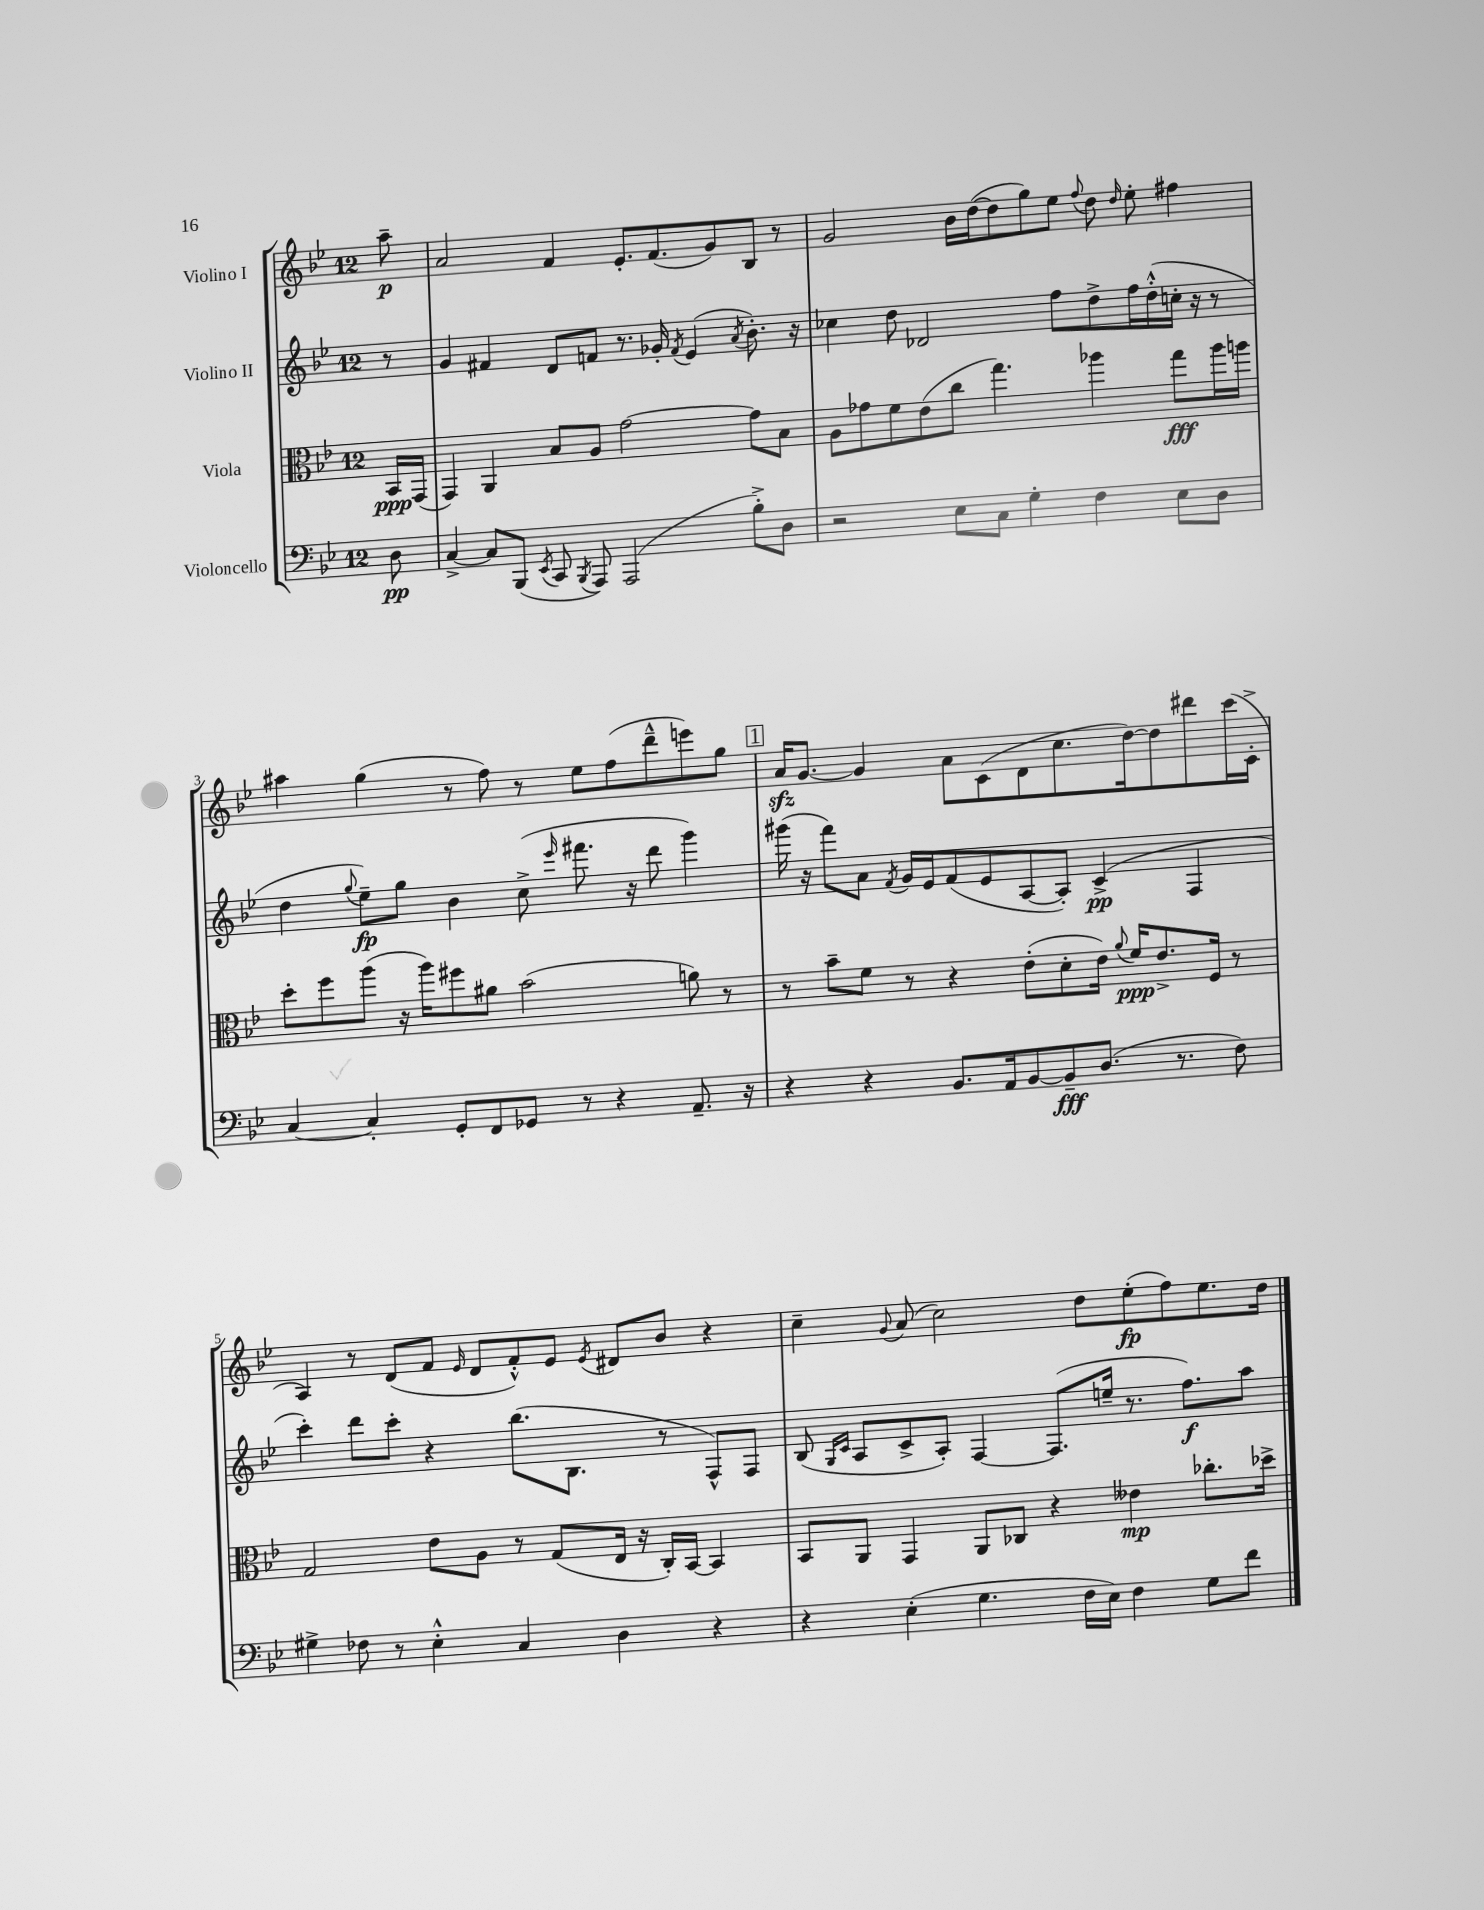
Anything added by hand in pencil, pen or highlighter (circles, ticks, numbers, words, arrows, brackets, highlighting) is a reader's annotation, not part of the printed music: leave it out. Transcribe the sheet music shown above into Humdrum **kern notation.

**kern	**kern	**kern	**kern
*staff4	*staff3	*staff2	*staff1
*clefF4	*clefC3	*clefG2	*clefG2
*k[b-e-]	*k[b-e-]	*k[b-e-]	*k[b-e-]
*M12/8	*M12/8	*M12/8	*M12/8
8D\	16BB-/LL	8r	8aa~\
.	(16GG/JJ	.	.
=	=	=	=
[4C^/	4GG/)	4g/	2a/
8C/]L	4AA/	4f#/	.
(8BBB-/J	.	.	.
8qEE-/	.	.	.
8CC/	8B-/L	8d/L	4f/
8qBBB-/	.	.	.
8AAA/)	8A/J	8f/J	.
(2AAA/	[2g\	8.r	8.e-'/L
.	.	16g-'/	(8.f/
.	.	8qf/	.
.	.	(4e-/	.
.	.	.	8g/)
.	.	8qa/	.
8B-'^\L)	8g\]L	8.b-'\)	8B-/J
8D\J	8B-\J	.	8r
.	.	16r	.
=	=	=	=
2r	8A\L	4cc-\	2g/
.	8g-\	.	.
.	8f\	8dd\	.
.	(8e-\	2d-/	.
8E-\L	8cc\J	.	16b-\LL
.	.	.	([16dd\J
8C\J	4.gg\)	.	8dd\]
4G'\	.	.	8gg\)
.	.	8ff\L	8ee-\J
.	.	.	8qqff/
4F\	4aa-\	8dd^\	8dd\
.	.	.	16qqdd/
.	.	16ff\L	8ee-'\
.	.	(16dd'^^\	.
8E-\L	8gg\L	16cc'\JJ	4ff#\
.	.	16r	.
8D\J	16aa-\L	8r	.
.	16aa\JJ	.	.
=	=	=	=
[4C/	8dd'\L	4dd\	4aa#\
.	8ff\	.	.
.	.	8qqgg/	.
4C'/]	(8aa\J	8ee-~\L)	(4gg\
.	16r	8gg\J	.
.	16aa\LK)	.	.
8GG'/L	8ff#\	4b-\	8r
8FF/	8a#\J	.	8ff\)
8GG-/J	(2b-\	(8cc^\	8r
.	.	16qqeee-/	.
8r	.	8.fff#\	8ee-\L
4r	.	.	(8ff\
.	.	16r	.
.	.	8ddd\	8ddd~^^\
8.AA~/	8a\)	4ggg\)	8eee\)
.	8r	.	8gg\J
16r	.	.	.
=	=	=	=
4r	8r	(16ggg#\	16a/LK
.	.	16r	[8.g/J
.	8b-~\L	8fff\L)	.
4r	8f\J	8a\J	4g/]
.	.	8qf/	.
.	8r	16g/LL	.
.	.	16e-/J	.
8.BB-/L	4r	(8f/	8a\L
.	.	8e-/	(8c\
16AA/k	.	.	.
[8BB-/	(8e-'\L	[8A/	8d\
8BB-~/]	8d'\	8A'/]J)	8.cc\
(8.D/J	16e-\Jk)	(4c^/	.
.	8qqa/	.	.
.	16f/LK	.	[16dd\k)
.	8.e-^/	.	8dd\]
8.r	.	.	.
.	.	4F/	8ddd#\
.	16F/Jk	.	.
8F\)	8r	.	(16ccc\L
.	.	.	16c'^\JJ
=	=	=	=
4G#^\	2G/	4ccc'\)	4A/)
8F-\	.	8ddd\L	8r
8r	.	8ccc'\J	(8d/L
4E-'^^\	8e-\L	4r	8f/J
.	.	.	16qqe-/
.	8A\J	.	8d/L
4C/	8r	(8.bb-\L	8f'^^/)
.	(8G/L	.	8e-/J
.	.	8.B-\J	.
.	.	.	8qe-/
4D\	16E-/Jk	.	8d#/L
.	16r	.	.
.	16C'/LL)	8r	8b-/J
.	[16BB-/JJ	.	.
4r	4BB-/]	8F^^/L)	4r
.	.	8F/J	.
=	=	=	=
4r	8BB-/L	(8B-/	4cc~\
.	.	16qqG/LL	.
.	.	16qqc/JJ	.
.	8AA/J	8A/L	.
.	.	.	8qqg/
(4E-'\	4GG/	8c^/	(8a/
.	.	8A'/J)	2cc\)
4.G\	8AA/L	[4F/	.
.	8C-/J	.	.
.	4r	(8.F/]L	.
16F\LL	.	.	8dd\L
16E-\JJ)	.	16ee~/Jk	.
4F\	4e--\	8.r	(8ee-'\
.	.	.	8ff\)
.	.	8.ff\L)	.
8G\L	8.cc-'\L	.	8.ee-\
8f\J	.	8aa\J	.
.	16dd-^\Jk	.	16dd\Jk
==	==	==	==
*-	*-	*-	*-
